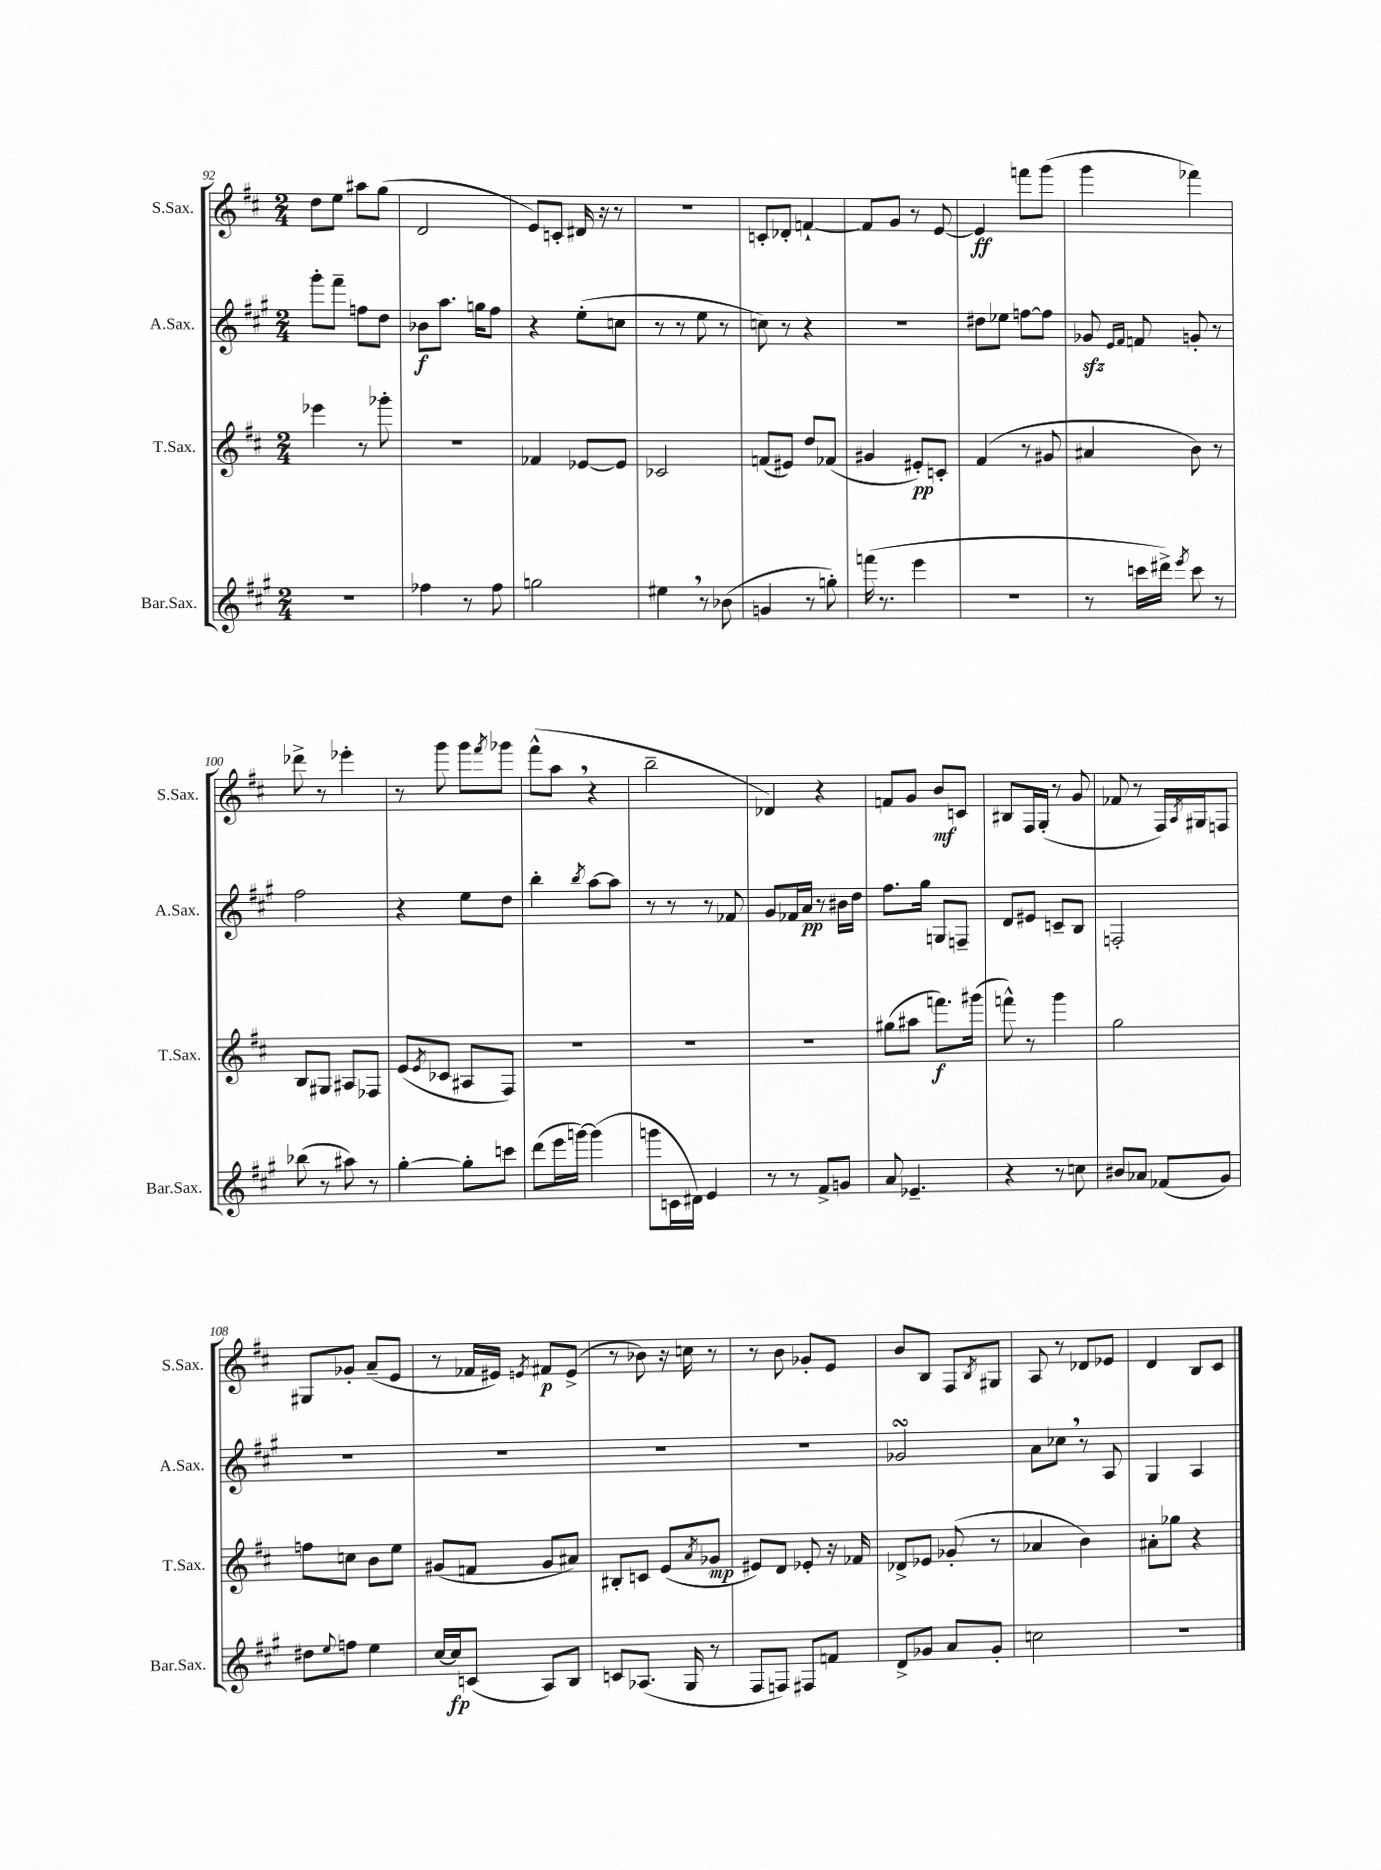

**kern	**dynam	**kern	**dynam	**kern	**dynam	**kern	**dynam
*part4	*part4	*part3	*part3	*part2	*part2	*part1	*part1
*staff4	*staff4	*staff3	*staff3	*staff2	*staff2	*staff1	*staff1
*I"Bar.Sax.	*	*I"T.Sax.	*	*I"A.Sax.	*	*I"S.Sax.	*
*I'Bar.Sax.	*	*I'T.Sax.	*	*I'A.Sax.	*	*I'S.Sax.	*
*clefG2	*	*clefG2	*	*clefG2	*	*clefG2	*
*k[f#c#g#]	*	*k[f#c#]	*	*k[f#c#g#]	*	*k[f#c#]	*
*M2/4	*	*M2/4	*	*M2/4	*	*M2/4	*
=92	=92	=92	=92	=92	=92	=92	=92
2r	.	4eee-X\	.	8ggg#'\L	.	8dd\L	.
.	.	.	.	8fff#~\J	.	8ee\J	.
.	.	8r	.	8ffn\L	.	8aa#X\L	.
.	.	8ggg-X'\	.	8dd\J	.	(8gg\J	.
=93	=93	=93	=93	=93	=93	=93	=93
4ff-X\	.	2r	.	8b-X\L	f	2d/	.
.	.	.	.	8.aa\J	.	.	.
8r	.	.	.	.	.	.	.
.	.	.	.	16ggn\KL	.	.	.
8ff-\	.	.	.	8ff#\J	.	.	.
=94	=94	=94	=94	=94	=94	=94	=94
2ggn\	.	4f-X/	.	4r	.	8e/L)	.
.	.	.	.	.	.	8cn'/J	.
.	.	[8e-X/L	.	(8ee'\L	.	16d#X/	.
.	.	.	.	.	.	16r	.
.	.	8e-/J]	.	8ccn\J	.	8r	.
=95	=95	=95	=95	=95	=95	=95	=95
4ee#X,\	.	2c-X/	.	8r	.	2r	.
.	.	.	.	8r	.	.	.
8r	.	.	.	8ee\	.	.	.
(8b-X\	.	.	.	8r	.	.	.
=96	=96	=96	=96	=96	=96	=96	=96
4gn/	.	(8fn/L	.	8ccn\)	.	8cn'/L	.
.	.	8e#X/J)	.	8r	.	8d-X'/J	.
8r	.	8dd/L	.	4r	.	[4fn`/	.
8ggn'\)	.	(8f-X/J	.	.	.	.	.
=97	=97	=97	=97	=97	=97	=97	=97
(16fffn\	.	4g#X/	.	2r	.	8f/L]	.
8.r	.	.	.	.	.	.	.
.	.	.	.	.	.	8g/J	.
4eee\	.	8e#X'/L)	pp	.	.	8r	.
.	.	8cn'/J	.	.	.	[8e/	.
=98	=98	=98	=98	=98	=98	=98	=98
2r	.	(4f#/	.	8dd#X\L	.	4e/]	ff
.	.	.	.	8ee-X\J	.	.	.
.	.	8r	.	[8ffn\L	.	8fffn\L	.
.	.	8g#X/	.	8ff\J]	.	(8ggg\J	.
=99	=99	=99	=99	=99	=99	=99	=99
8r	.	4a#X/	.	8g-Xzz/	.	4ggg\	.
.	.	.	.	16qqe/LL	.	.	.
.	.	.	.	16qqf#/JJ	.	.	.
16cccn\LL	.	.	.	8fn/	.	.	.
16ddd#X^\JJ)	.	.	.	.	.	.	.
8qeee/	.	.	.	.	.	.	.
8ccc\	.	8b\)	.	8gn'/	.	4fff-X\)	.
8r	.	8r	.	8r	.	.	.
!!LO:LB:g=z
=100	=100	=100	=100	=100	=100	=100	=100
(8bb-X\	.	8B/L	.	2ff#\	.	8ddd-X^\	.
8r	.	8G#X/J	.	.	.	8r	.
8aa#X\)	.	8A#X/L	.	.	.	4eee-X'\	.
8r	.	8F-X/J	.	.	.	.	.
=101	=101	=101	=101	=101	=101	=101	=101
[4gg#'\	.	(8e/L	.	4r	.	8r	.
.	.	8qe/	.	.	.	.	.
.	.	8c-X/J	.	.	.	8ggg\	.
8gg#'\L]	.	8A#X/L	.	8ee\L	.	8ggg\L	.
.	.	.	.	.	.	8qfff#/	.
8cccn\J	.	8F#/J)	.	8dd\J	.	8ggg-X\J	.
=102	=102	=102	=102	=102	=102	=102	=102
(8ddd\L	.	2r	.	4bb'\	.	(8fff#^^\L	.
16eee\L	.	.	.	.	.	8aa,\J	.
[16gggn\JJ)	.	.	.	.	.	.	.
.	.	.	.	8qbb/	.	.	.
(4ggg\]	.	.	.	[8aa\L	.	4r	.
.	.	.	.	8aa\J]	.	.	.
=103	=103	=103	=103	=103	=103	=103	=103
8gggn\L	.	2r	.	8r	.	2bb~\	.
16cn\L	.	.	.	8r	.	.	.
16d#X\JJ)	.	.	.	.	.	.	.
4e/	.	.	.	8r	.	.	.
.	.	.	.	8f-X/	.	.	.
=104	=104	=104	=104	=104	=104	=104	=104
8r	.	2r	.	8g#/L	.	4d-X/)	.
8r	.	.	.	16f-X/L	.	.	.
.	.	.	.	16a/JJ	pp	.	.
8f#^/L	.	.	.	8r	.	4r	.
8gn/J	.	.	.	16b#X\LL	.	.	.
.	.	.	.	16dd\JJ	.	.	.
=105	=105	=105	=105	=105	=105	=105	=105
8a/	.	(8gg#X\L	.	8.ff#\L	.	8fn/L	.
4.e-X~/	.	8aa#X\J	.	.	.	8g/J	.
.	.	.	.	16gg#\Jk	.	.	.
.	.	8.fffn\L)	f	8Gn/L	.	8b/L	mf
.	.	.	.	8Fn~/J	.	8cn/J	.
.	.	(16ggg#X\Jk	.	.	.	.	.
=106	=106	=106	=106	=106	=106	=106	=106
4r	.	8fffn^^\)	.	8d/L	.	8B#X/L	.
.	.	8r	.	8e#X/J	.	16F#/L	.
.	.	.	.	.	.	(16G'/JJ	.
8r	.	4ggg\	.	8cn~/L	.	8r	.
8ccn\	.	.	.	8B/J	.	8g/	.
=107	=107	=107	=107	=107	=107	=107	=107
8b#X/L	.	2gg\	.	2Fn'/	.	8f-X/	.
8a-X/J	.	.	.	.	.	8r	.
(8f-X/L	.	.	.	.	.	16F#/LL)	.
.	.	.	.	.	.	8qA/	.
.	.	.	.	.	.	16G#X/J	.
8g#/J)	.	.	.	.	.	8Fn/J	.
!!LO:LB:g=z
=108	=108	=108	=108	=108	=108	=108	=108
8dd#X\L	.	8ffn\L	.	2r	.	8G#X/L	.
8qqee/	.	.	.	.	.	.	.
8ffn\J	.	8ccn\J	.	.	.	8g-X'/J	.
4ee\	.	8b\L	.	.	.	(8a~/L	.
.	.	8ee\J	.	.	.	8e/J	.
=109	=109	=109	=109	=109	=109	=109	=109
[16cc#/LL	.	(8g#X/L	.	2r	.	8r	.
16cc#/J]	fp	.	.	.	.	.	.
(8cn/J	.	8fn/J	.	.	.	16f-X/LL	.
.	.	.	.	.	.	16e#X/JJ)	.
.	.	.	.	.	.	8qen/	.
8A/L)	.	8g#/L	.	.	.	8f#X/L	p
8B/J	.	8a#X/J)	.	.	.	(8e^/J	.
=110	=110	=110	=110	=110	=110	=110	=110
8cn/L	.	8B#X'/L	.	2r	.	8r	.
(8.A-X/J	.	8cn/J	.	.	.	8b-X\)	.
.	.	(8e/L	.	.	.	16r	.
16G#/	.	.	.	.	.	16ccn\	.
.	.	8qa/	.	.	.	.	.
8r	.	8g-X/J	mp	.	.	8r	.
=111	=111	=111	=111	=111	=111	=111	=111
8F#/L	.	8e#X/L)	.	2r	.	8r	.
8Fn/J)	.	8d/J	.	.	.	8b\	.
8F#X/L	.	8e-X'/	.	.	.	8g-X'/L	.
8fn/J	.	16r	.	.	.	8e/J	.
.	.	16f-X/	.	.	.	.	.
=112	=112	=112	=112	=112	=112	=112	=112
8d^/L	.	8d-X^/L	.	2g-XsSSs/	.	8b/L	.
8g-X/J	.	8e-X/J	.	.	.	8B/J	.
8a/L	.	(8g-X'/	.	.	.	8F#/L	.
.	.	.	.	.	.	8qB/	.
8g-'/J	.	8r	.	.	.	8G#X/J	.
=113	=113	=113	=113	=113	=113	=113	=113
2ccn\	.	4a-X/	.	8a\L	.	8A/	.
.	.	.	.	8cc-X,\J	.	8r	.
.	.	4b\)	.	8r	.	8d-X/L	.
.	.	.	.	8A/	.	8e-X/J	.
=114	=114	=114	=114	=114	=114	=114	=114
2r	.	8a#X'\L	.	4G#/	.	4d/	.
.	.	8gg-X\J	.	.	.	.	.
.	.	4r	.	4A/	.	8B/L	.
.	.	.	.	.	.	8c#/J	.
==	==	==	==	==	==	==	==
*-	*-	*-	*-	*-	*-	*-	*-
